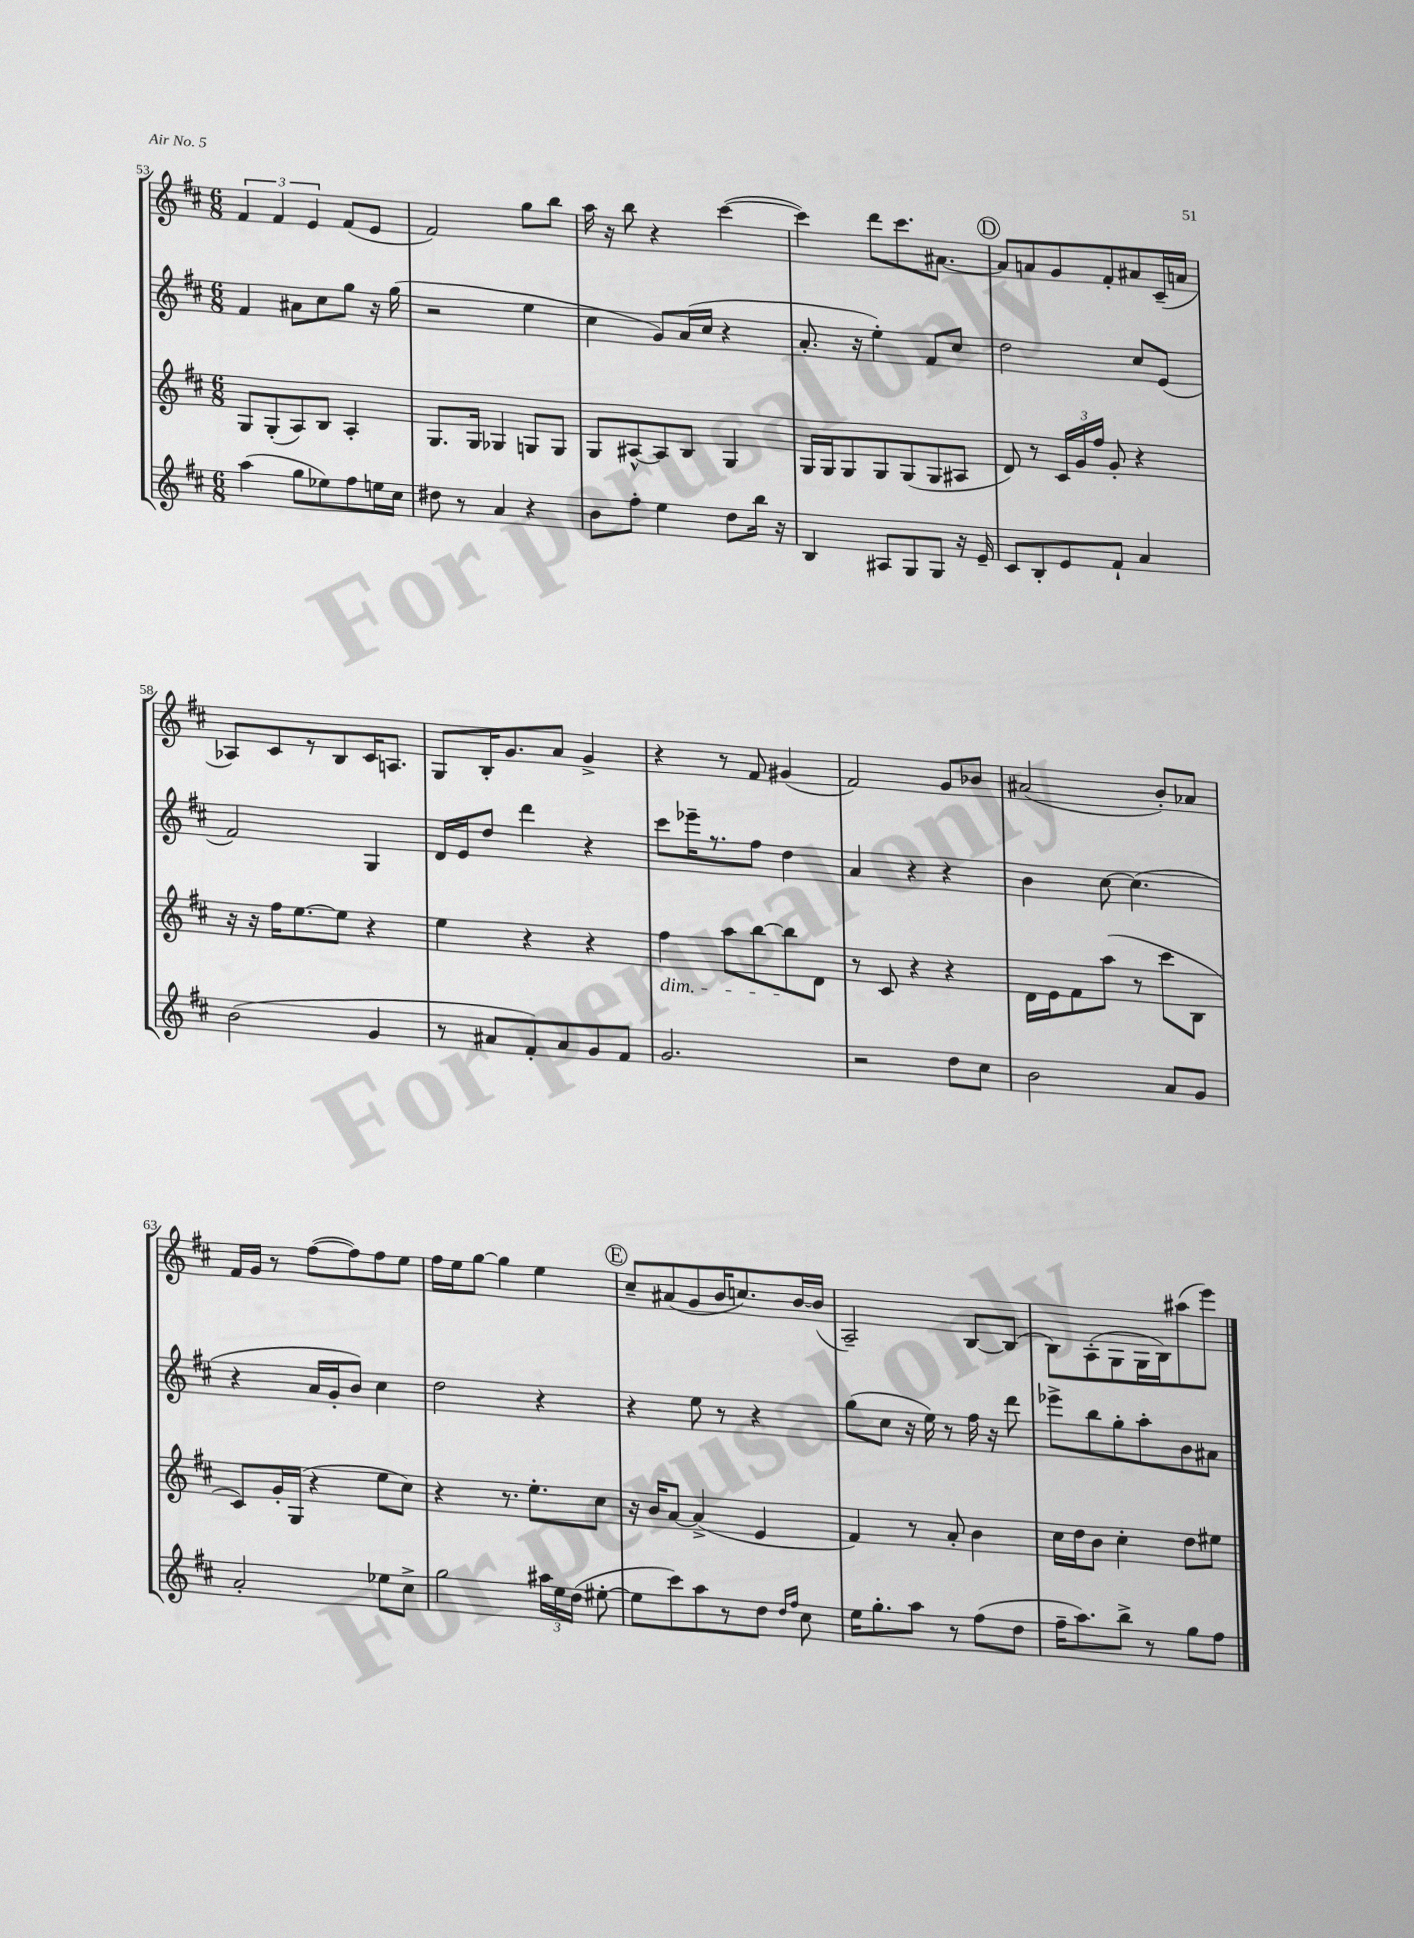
<<
\new StaffGroup <<
\new Staff = "s0" {
    \clef treble \key d \major \numericTimeSignature \time 6/8
    \autoBeamOff \tuplet 3/2 { fis'4 fis'4 e'4 } fis'8[( e'8] |
    fis'2) g''8[ b''8] |
    a''16 r16 b''8 r4 cis'''4~( |
    cis'''4) d'''8[ cis'''8. ais'8.]~ |
    \mark \markup { \circle "D" } ais'8[ a'8 g'8 fis'8-. ais'8 cis'16--( a'16] |
    aes8[) cis'8 r8 b8 cis'16 a8.] |
    g8[ b16-. g'8. a'8] g'4-> |
    r4 r8 fis'8 gis'4( |
    fis'2) g'8[ bes'8] |
    ais'2( b'8[-.) aes'8] |
    fis'16[ g'16] r8 fis''8[~( fis''8) fis''8 e''8] |
    fis''16[ e''16 g''8]~ g''4 e''4 |
    \mark \markup { \circle "E" } cis''8[-- ais'8( g'8 b'16 c''8.) b'16~ b'16]( |
    a2--) b8[~ b8]( |
    b8[) a8-.( g8 g16 b16) ais''8( e'''8]) \bar "|." |
}
\new Staff = "s1" {
    \clef treble \key d \major \numericTimeSignature \time 6/8
    \autoBeamOff fis'4 ais'8[ cis''8 g''8] r16 g''16( |
    r2 e''4 |
    cis''4 g'8[) a'16( cis''16] r4 |
    a'8.-. r16 e''4-.) fis'8[ cis''8] |
    \mark \markup { \circle "D" } d''2 cis''8[ e'8]( |
    fis'2) g4 |
    d'16[ e'16 d''8] d'''4 r4 |
    cis'''8[ ees'''16-- r8. fis''8] d''4 |
    a'4 r4 r4 |
    b'4 cis''8~ cis''4.( |
    r4 a'16[ g'16-. b'8]) cis''4 |
    d''2 r4 |
    \mark \markup { \circle "E" } r4 e''8 r8 r4 |
    g''8[( cis''8] r16 e''16) r8 fis''16 r16 d'''8 |
    ees'''8[-> b''8 g''8-. a''8-. b'8 ais'8] \bar "|." |
}
\new Staff = "s2" {
    \clef treble \key d \major \numericTimeSignature \time 6/8
    \autoBeamOff g8[ g8-.( a8) b8] a4-. |
    g8.[ g16] ges4 g8[ g8] |
    g8[ ais8~-^ ais8 b8] g4 |
    g16[ g16 g8 g8 g8( g8 ais8] |
    \mark \markup { \circle "D" } d'8) r8 \tuplet 3/2 { cis'16[ g'16 fis''16] } g'8-. r4 |
    r16 r16 fis''16[ e''8.~ e''8] r4 |
    e''4 r4 r4 |
    fis''4\dim a''8[ b''8~ b''8\! d'8] |
    r8 cis'8 r4 r4 |
    d'16[ e'16 fis'8 a''8]( r8 cis'''8[ b8] |
    cis'8[) g'16-. g16]( r4 e''8[ cis''8]) |
    r4 r8. e''8.[-. cis''8] |
    \mark \markup { \circle "E" } r16 b'16[ a'8]~ a'4->( e'4 |
    fis'4) r8 a'8-. b'4 |
    cis''16[ d''16 b'8] cis''4-. d''8[ eis''8] \bar "|." |
}
\new Staff = "s3" {
    \clef treble \key d \major \numericTimeSignature \time 6/8
    \autoBeamOff a''4( g''8[ ees''8) fis''8 e''16 cis''16] |
    dis''8 r8 a'4 r4 |
    b'8[ fis''8]-. e''4 d''8[ b''16] r16 |
    b4 ais8[ g8 g8] r16 e'16-- |
    \mark \markup { \circle "D" } cis'8[ b8-. e'8 fis'8]-! a'4 |
    b'2( g'4 |
    r8 ais'8[ fis'8-.) ais'8 g'8 fis'8] |
    g'2. |
    r2 d''8[ cis''8] |
    b'2 a'8[ g'8] |
    a'2-. ees''8[ cis''8]-> |
    g''2 \tuplet 3/2 { ais''16[ e''16 d''16]( } eis''8~-. |
    \mark \markup { \circle "E" } eis''8[ cis'''8) a''8 r8 d''8] \grace { d''16[ fis''16] } cis''8 |
    e''16[ g''8.-. a''8] r8 fis''8[( d''8] |
    fis''16[-- a''8.) b''8]-> r8 g''8[ fis''8] \bar "|." |
}
>>
>>
\layout { \context { \Score currentBarNumber = #53 } }
